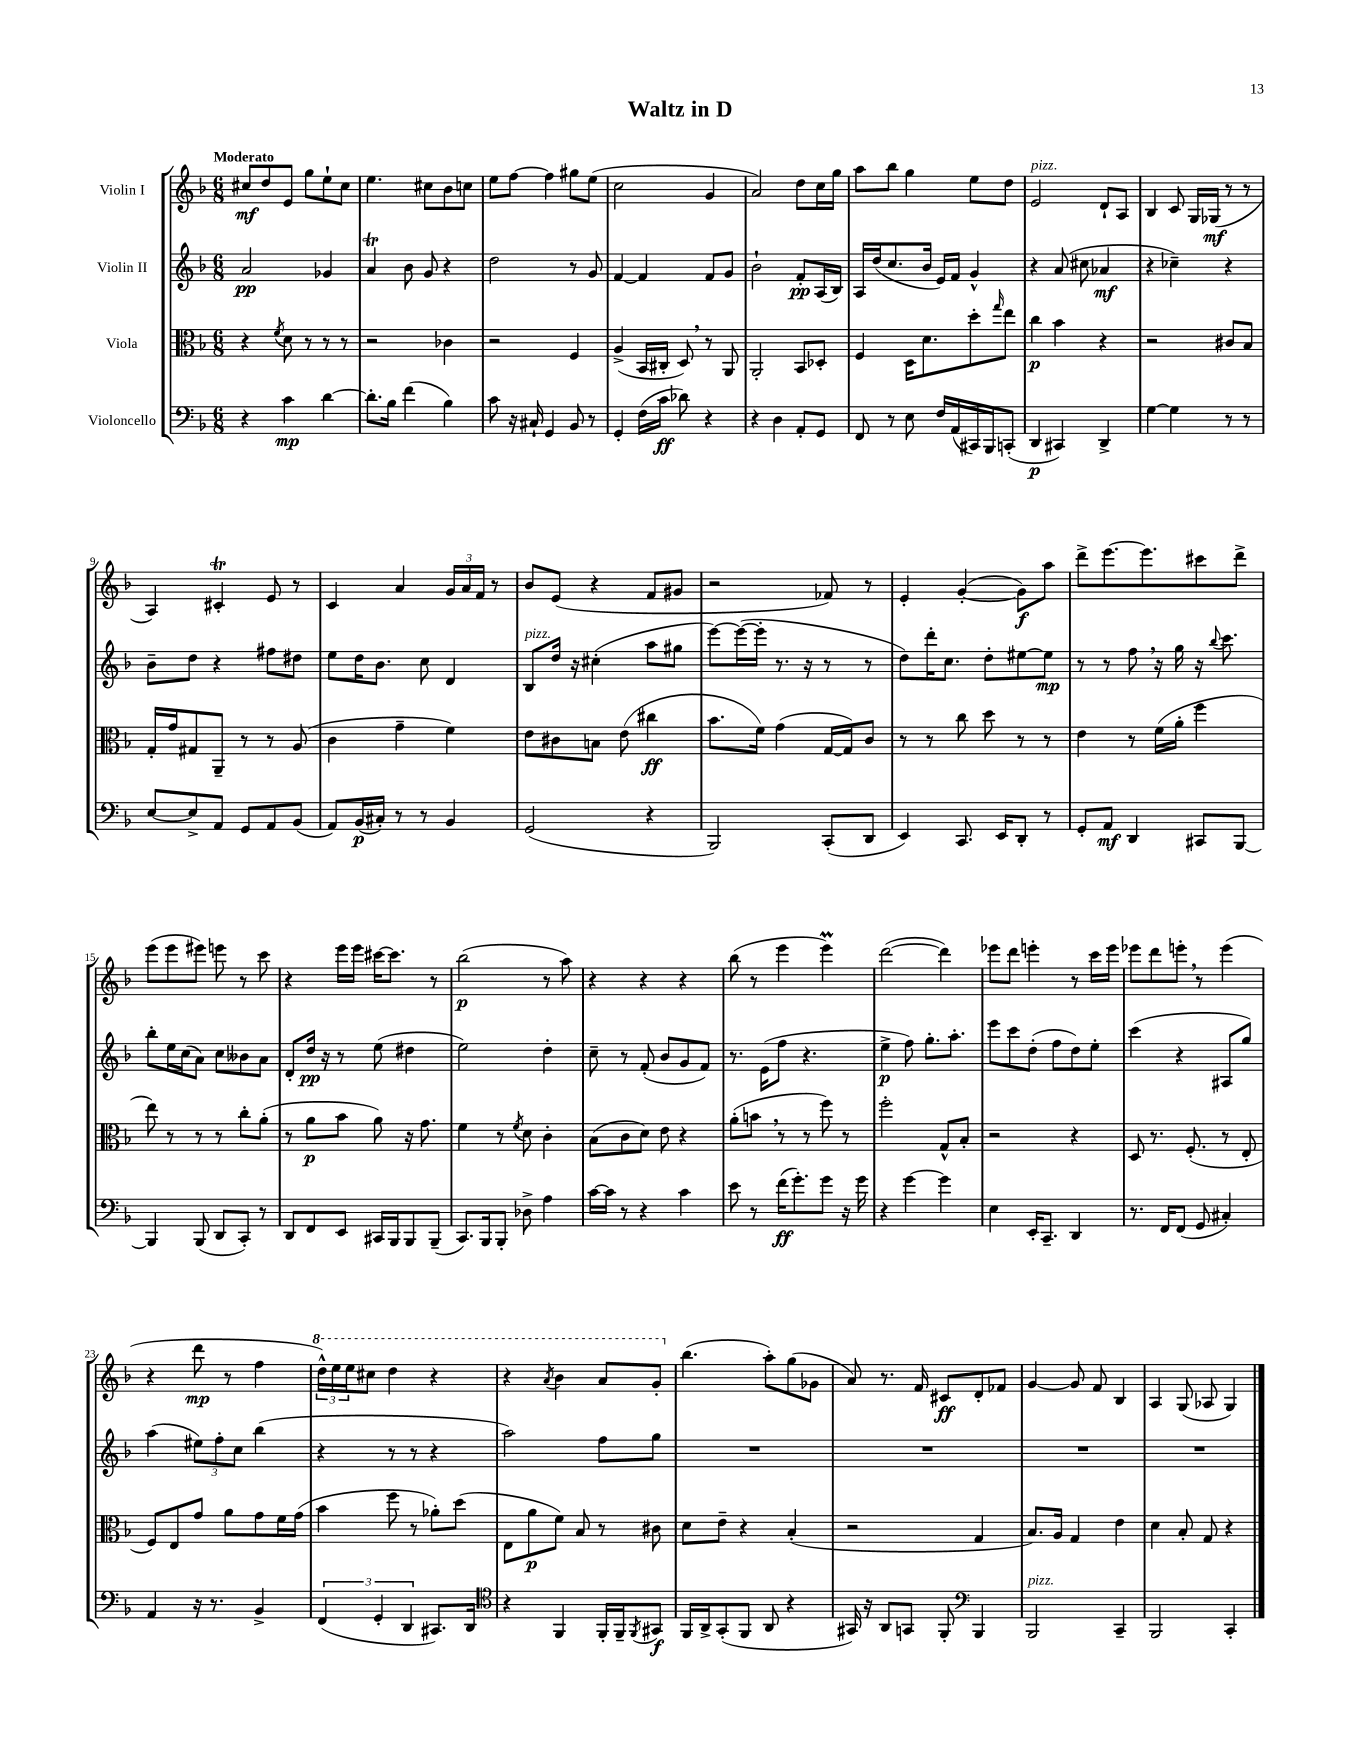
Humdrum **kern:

**kern	**kern	**kern	**kern
*staff4	*staff3	*staff2	*staff1
*clefF4	*clefC3	*clefG2	*clefG2
*k[b-]	*k[b-]	*k[b-]	*k[b-]
*M6/8	*M6/8	*M6/8	*M6/8
4r	4r	2a/	8cc#/L
.	.	.	8dd/
.	8qf/	.	.
4c\	8d\	.	8e/J
.	8r	.	8gg\L
[4d\	8r	4g-/	8ee`\
.	8r	.	8cc#\J
=	=	=	=
8.d'\]L	2r	4a/	4.ee\
16B-\Jk	.	.	.
(4f\	.	8b-\	.
.	.	8g/	8cc#\L
4B-\)	4c-\	4r	8b-\
.	.	.	8cc\J
=	=	=	=
8c\	2r	2dd\	8ee\L
16r	.	.	[8ff\J
16C#`/	.	.	.
4GG/	.	.	4ff\]
8BB-/	4F/	8r	8gg#\L
8r	.	8g/	(8ee\J
=	=	=	=
4GG'/	(4A^/	[4f/	2cc\
(16F\LL	16BB-/LL	4f/]	.
16c\JJ	16C#'/JJ	.	.
8d-\)	8D/)	.	.
4r	8r	8f/L	4g/
.	8AA/	8g/J	.
=	=	=	=
4r	2AA'/	2b-`\	2a/)
4D\	.	.	.
8AA'/L	8BB-/L	8f'/L	8dd\L
8GG/J	8D-'/J	(16A/L	16cc\L
.	.	16B-/JJ)	16gg\JJ
=	=	=	=
8FF/	4F/	16A/LL	8aa\L
.	.	(16dd/J	.
8r	.	8.cc/	8bb-\J
8E\	16D\LK	.	4gg\
.	8.d\	16b-/Jk	.
16F/LL	.	16e/LL)	.
(16AA/	.	16f/JJ	.
16CC#/)	8dd'\	4g^^/	8ee\L
16BBB-/J	.	.	.
.	16qqgg/	.	.
(8CC'/J	8ee\J	.	8dd\J
=	=	=	=
4DD/	4cc\	4r	2e/
4CC#/)	4b-\	(8a/	.
.	.	8cc#\	.
4DD^/	4r	4a-/	8d`/L
.	.	.	8A/J
=	=	=	=
[4G\	2r	4r	4B-/
4G\]	.	4cc-~\)	8c/
.	.	.	16G/LL
.	.	.	(16G-/JJ
8r	8c#/L	4r	8r
8r	8B-/J	.	8r
=	=	=	=
[8E/L	16G'/LL	8b-~\L	4A/)
.	16g/J	.	.
8E^/]	8G#/	8dd\J	.
8AA/J	8AA~/J	4r	4c#'/
8GG/L	8r	.	.
8AA/	8r	8ff#\L	8e/
(8BB-/J	(8A/	8dd#\J	8r
=	=	=	=
8AA/L)	4c\	8ee\L	4c/
(16BB-/L	.	16dd\K	.
16C#'/JJ)	.	8.b-\J	.
8r	4g~\	.	4a/
8r	.	8cc\	.
4BB-/	4f\)	4d/	24g/LL
.	.	.	24a/
.	.	.	24f/JJ
.	.	.	8r
=	=	=	=
(2GG/	8e\L	8B-/L	8b-/L
.	8c#\	16dd/Jk	(8e/J
.	.	16r	.
.	8B\J	(4cc#'\	4r
.	(8e\	.	.
4r	4cc#\	8aa\L	8f/L
.	.	8gg#\J	8g#/J
=	=	=	=
2BBB-/)	8.b-\L	[8eee\L)	2r
.	.	(16eee\_L	.
.	16f\Jk)	16eee'\]JJ	.
.	(4g\	8.r	.
.	.	16r	.
(8CC'/L	[16G/LL	8r	8f-/)
.	16G/]J)	.	.
8DD/J	8c/J	8r	8r
=	=	=	=
4EE/)	8r	8dd\L)	4e'/
.	8r	16ddd'\K	.
.	.	8.cc\J	.
8.CC/	8cc\	.	([4g'/
.	8dd\	8dd'\L	.
16EE/LK	.	.	.
8DD'/J	8r	[8ee#\	8g\]L)
8r	8r	8ee#\]J	8aa\J
=	=	=	=
8GG'/L	4e\	8r	8ddd^\L
8AA/J	.	8r	[8.eee\
4DD/	8r	8ff\	.
.	.	.	8.eee\]
.	(16f\LL	16r	.
.	16a'\JJ	16gg\	.
8CC#/L	4ff\	16r	8ccc#\
.	.	8qqbb-/	.
.	.	8.ccc\	.
[8BBB-/J	.	.	8ddd^\J
=	=	=	=
4BBB-/]	8ee\)	8bb-'\L	(8eee\L
.	8r	16ee\L	8eee\
.	.	(16cc\J	.
(8BBB-/	8r	8a\J)	8eee#\J)
8DD/L	8r	8cc\L	8eee\
8CC'/J)	8cc'\L	8b--\	8r
8r	(8a'\J	8a\J	8ccc\
=	=	=	=
8DD/L	8r	8d'/L	4r
8FF/	8a\L	16dd/Jk	.
.	.	16r	.
8EE/J	8b-\J	8r	16eee\LL
.	.	.	16eee\JJ
16CC#/LL	8a\)	(8ee\	[16ccc#\LK
16BBB-/J	.	.	8.ccc#\]J
8BBB-/	16r	4dd#\	.
.	8.g\	.	.
(8BBB-~/J	.	.	8r
=	=	=	=
8.CC/L)	4f\	2ee\)	(2bb-\
16BBB-/k	.	.	.
8BBB-'/J	8r	.	.
.	8qf/	.	.
8D-^\	8d\	.	.
4A\	4c'\	4dd'\	8r
.	.	.	8aa\)
=	=	=	=
[16c\LL	(8B-\L	8cc~\	4r
16c\]JJ	.	.	.
8r	8c\	8r	.
4r	8d\J)	(8f'/	4r
.	8e\	8b-/L	.
4c\	4r	8g/	4r
.	.	8f/J)	.
=	=	=	=
8e\	(8a'\L	8.r	(8bb-\
8r	8b\J	.	8r
.	.	(16e\LK	.
(16f\LK	8r	8ff\J	4eee\
8.g'\)	.	.	.
.	8r	4.r	.
8g\J	8ff\)	.	4eee\)
16r	8r	.	.
16g\	.	.	.
=	=	=	=
4r	2ff'\	4ee^\	([2ddd\
[4g\	.	8ff\)	.
.	.	8.gg'\L	.
4g\]	8G^^/L	.	4ddd\])
.	.	8.aa'\J	.
.	8B-'/J	.	.
=	=	=	=
4E\	2r	8eee\L	8eee-\L
.	.	8ccc\	8ddd\J
16EE'/LK	.	(8dd'\J	4eee'\
8.CC~/J	.	.	.
.	.	8ff\L	.
4DD/	4r	8dd\)	8r
.	.	8ee'\J	16ccc\LL
.	.	.	16eee\JJ
=	=	=	=
8.r	8D/	(4ccc\	8eee-\L
.	8.r	.	8ddd\
16FF/LK	.	.	.
(8FF/J	.	4r	8eee'\J
.	(8.F'/	.	.
8GG/	.	.	8r
4C#'/)	8r	8A#/L	(4eee\
.	8E'/	8gg/J)	.
=	=	=	=
4AA/	8F/L)	(4aa\	4r
.	8E/	.	.
16r	8g/J	12ee#\L)	8ddd\
8.r	.	.	.
.	.	12ff'\	.
.	8a\L	.	8r
.	.	12cc\J	.
4BB-^/	8g\	(4bb-\	4ff\
.	16f\L	.	.
.	(16g\JJ	.	.
=	=	=	=
(6FF/	4b-\	4r	24ddd^^\LL)
.	.	.	24eee\
.	.	.	24eee\J
.	.	.	8ccc#\J
6GG'/	.	.	.
.	8ff\	8r	4ddd\
6DD/	.	.	.
.	8r	8r	.
8.CC#/L)	8a-'\L)	4r	4r
.	(8dd\J	.	.
16DD/Jk	.	.	.
=	=	=	=
*clefC4	*	*	*
4r	8E\L	2aa\)	4r
.	8a\	.	.
.	.	.	8qaa/
4FF/	8f\J)	.	4bb-\
.	8B-/	.	.
16FF'/LL	8r	8ff\L	8aa/L
16FF~/J	.	.	.
8qFF/	.	.	.
8GG#/J	8c#\	8gg\J	8gg'/J
=	=	=	=
16FF/LL	8d\L	2.r	(4.bb-\
16AA^/J	.	.	.
(8GG'/	8e~\J	.	.
8FF/J	4r	.	.
8AA/	.	.	8aa'\L)
4r	(4B-'/	.	(8gg\
.	.	.	8g-\J
=	=	=	=
16GG#/)	2r	2.r	8a/)
16r	.	.	.
8AA/L	.	.	8.r
8GG/J	.	.	.
.	.	.	16f/
8FF'/	.	.	8c#/L
*clefF4	*	*	*
4BBB-/	4G/	.	8d'/
.	.	.	8f-/J
=	=	=	=
2BBB-/	8.B-/L)	2.r	[4g/
.	16A/Jk	.	.
.	4G/	.	8g/]
.	.	.	8f/
4CC~/	4e\	.	4B-/
=	=	=	=
2BBB-/	4d\	2.r	4A/
.	8B-'/	.	(8G/
.	8G/	.	8A-/
4CC'/	4r	.	4G/)
==	==	==	==
*-	*-	*-	*-
